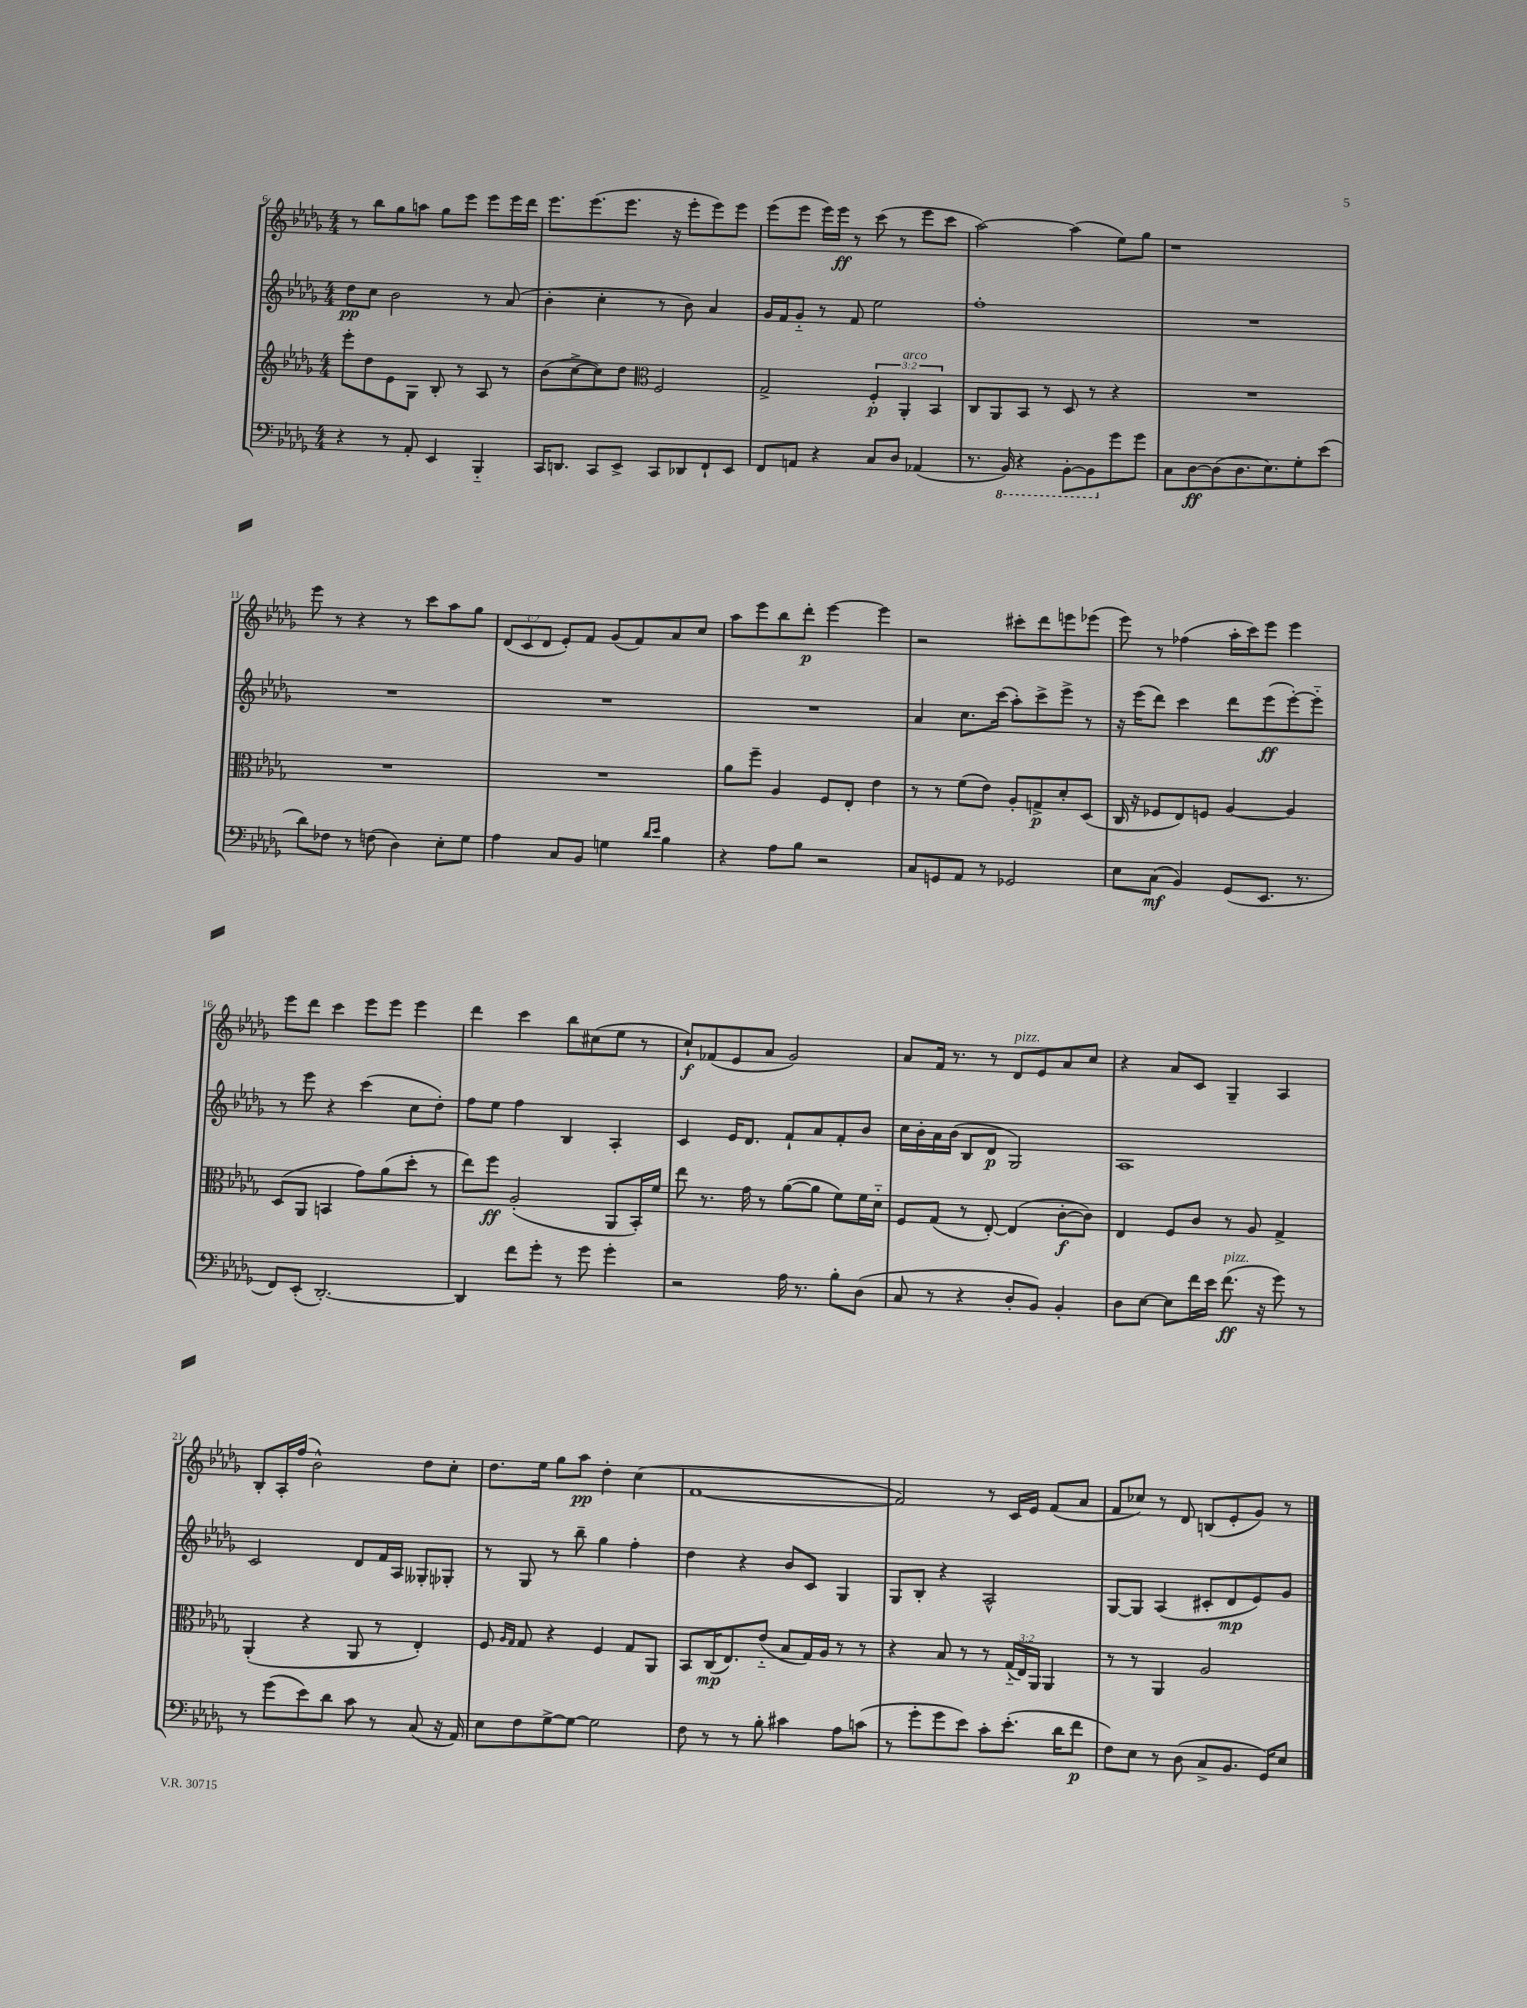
<<
\new StaffGroup <<
\new Staff = "s0" {
    \clef treble \key des \major \numericTimeSignature \time 4/4 \override Staff.TupletNumber.text = #tuplet-number::calc-fraction-text
    r8 bes''8 ges''8 a''8 ges''8 ees'''8 ees'''8 ees'''16 des'''16 |
    ees'''8. ees'''8.( ees'''8. r16 ees'''8-. ees'''8) ees'''8 |
    ees'''8( ees'''8 ees'''16) ees'''16\ff r8 c'''8( r8 ees'''8 c'''8 |
    aes''2~) aes''4( ees''8) ges''8 |
    r1 |
    ees'''8 r8 r4 r8 c'''8 aes''8 ges''8 |
    \tuplet 3/2 { des'8( c'8 des'8 } ees'8-.) f'8 ges'8( f'8) aes'8 c''8 |
    aes''8 ees'''8 bes''8 des'''8-.\p ees'''4~ ees'''4 |
    r2 cis'''8-. des'''8 e'''8 ees'''8( |
    ees'''8) r8 fes''4( aes''16-. c'''16) ees'''8 ees'''4 |
    ees'''8 des'''8 c'''4 ees'''8 ees'''8 ees'''4 |
    des'''4 c'''4 bes''8 cis''8( ees''8 r8 |
    c''8-!\f) fes'8( ees'8 aes'8 ges'2) |
    aes'8 f'16 r8. r8 des'8^\markup { \italic "pizz." } ees'8 aes'8 c''8 |
    r4 aes'8 c'8 ges4-- aes4 |
    bes8-. aes16-. f''16( bes'2-^) des''8 c''8-. |
    des''8. ees''16 ges''8 aes''8\pp des''4-. c''4( |
    f'1~ |
    f'2) r8 c'16 ees'16 f'8( aes'8 |
    f'8 ces''8) r8 des'8 b8( ees'8-. ges'8) r8 \bar "|." |
}
\new Staff = "s1" {
    \clef treble \key des \major \numericTimeSignature \time 4/4
    des''8\pp c''8 bes'2 r8 aes'8( |
    bes'4-. c''4-. r8 bes'8) aes'4 |
    ges'16 f'16 ges'8-_ r8 f'8 ees''2 |
    f''1-. |
    R1 |
    R1 |
    R1 |
    R1 |
    aes'4 c''8. c'''16( aes''8-.) c'''8-> ees'''8-> r8 |
    r16 ees'''16( des'''8) c'''4 des'''8 ees'''8\ff( ees'''8~-.) ees'''8-_ |
    r8 ees'''8 r4 c'''4( c''8 des''8-.) |
    f''8 ees''8 f''4 bes4 aes4-. |
    c'4 ees'16 des'8. f'8-! aes'8 f'8-. bes'8 |
    c''16 bes'16-. aes'16 bes'16( bes8 des'8\p ges2) |
    aes1 |
    c'2 des'8 f'16 aes16 geses8-. ges8-. |
    r8 ges8 r8 bes''8-- ges''4 f''4-. |
    des''4 r4 bes'8 c'8 ges4 |
    ges8 bes8-. r4 aes2-^ |
    ges8~ ges8 aes4( cis'8-. des'8\mp ees'8) ges'8 \bar "|." |
}
\new Staff = "s2" {
    \clef treble \key des \major \numericTimeSignature \time 4/4 \override Staff.TupletNumber.text = #tuplet-number::calc-fraction-text
    ees'''8-. des''8 ees'8 ges8 bes8-. r8 aes8 r8 |
    bes'8( c''8~-> c''8) des''8 \clef alto f2 |
    ges2-> \tuplet 3/2 { f4-.\p aes,4-.^\markup { \italic "arco" } bes,4 } |
    c8 aes,8 bes,8 r8 des8 r8 r4 |
    R1 |
    R1 |
    R1 |
    aes'8 f''8-- aes4 f8 ees8-. ees'4 |
    r8 r8 f'8( ees'8) aes8-. g8->\p des'8-. des8( |
    c16 r16 fes8 ees8) f8 aes4~ aes4 |
    des8( aes,8 b,4 ges'8) aes'8( des''8-. r8 |
    ees''8) f''8\ff aes2-.( aes,8 bes,16-.) f'16 |
    ees''8 r8. ges'16 r8 aes'8~( aes'8 f'8) f'16 des'16-_ |
    f8 ges8( r8 ees8~-.) ees4( c'8~-.\f c'8) |
    ees4 f8 c'8 r8 aes8 ges4-> |
    aes,4-.( r4 aes,8 r8 ees4-.) |
    f8 \grace { aes16 ges16 } ges8 r4 f4 ges8 aes,8 |
    bes,8 c16\mp( ees8.) ees'8-_( bes8 ges16) aes16 r8 r8 |
    r4 bes8 r8 r8 \tuplet 3/2 { ges16-_( ees16) aes,16 } aes,4 |
    r8 r8 aes,4 aes2 \bar "|." |
}
\new Staff = "s3" {
    \clef bass \key des \major \numericTimeSignature \time 4/4
    r4 r8 aes,8-. ees,4 bes,,4-_ |
    c,16 d,8. c,8 ees,8-> c,8 des,8 f,8-! ees,8 |
    f,8 a,8 r4 c8 des8 aes,4( |
    r8. \ottava #-1 bes,,16) r4 bes,,8~-. bes,,8 \ottava #0 ges'8 ges'8 |
    c8 des8~\ff des8( des8. ees8.) ges8-. ees'8( |
    des'8) fes8 r8 f8( des4) ees8-. ges8 |
    aes4 c8 bes,8 g4 \grace { des'16 ees'16 } bes4 |
    r4 aes8 bes8 r2 |
    c8 g,8 aes,8 r8 ges,2 |
    ees8 c8\mf( bes,4) ges,8( ees,8. r8. |
    f,8) ees,8-.( des,2.~-.) |
    des,4 f'8 ges'8-. r8 ges'8 ges'4-. |
    r2 aes16 r8. bes8-. des8( |
    c8 r8 r4 des8-. bes,8) bes,4-. |
    des8 ees8~ ees8 f'16 ees'16 f'8.\ff^\markup { \italic "pizz." }( r16 ges'8) r8 |
    r8 ges'8( ees'8) des'8 c'8 r8 c8( r16 aes,16) |
    ees8 f8 ges8~-> ges8~ ges2 |
    f8 r8 r8 bes8-. cis'4 aes8 c'8( |
    r8 ges'8-. ges'8 ees'8) c'8-. ees'8.-.( des'16 f'8\p |
    f8) ees8 r8 des8( c8-> bes,8. ges,16) ees8 \bar "|." |
}
>>
>>
\layout { \context { \Score currentBarNumber = #6 } }
